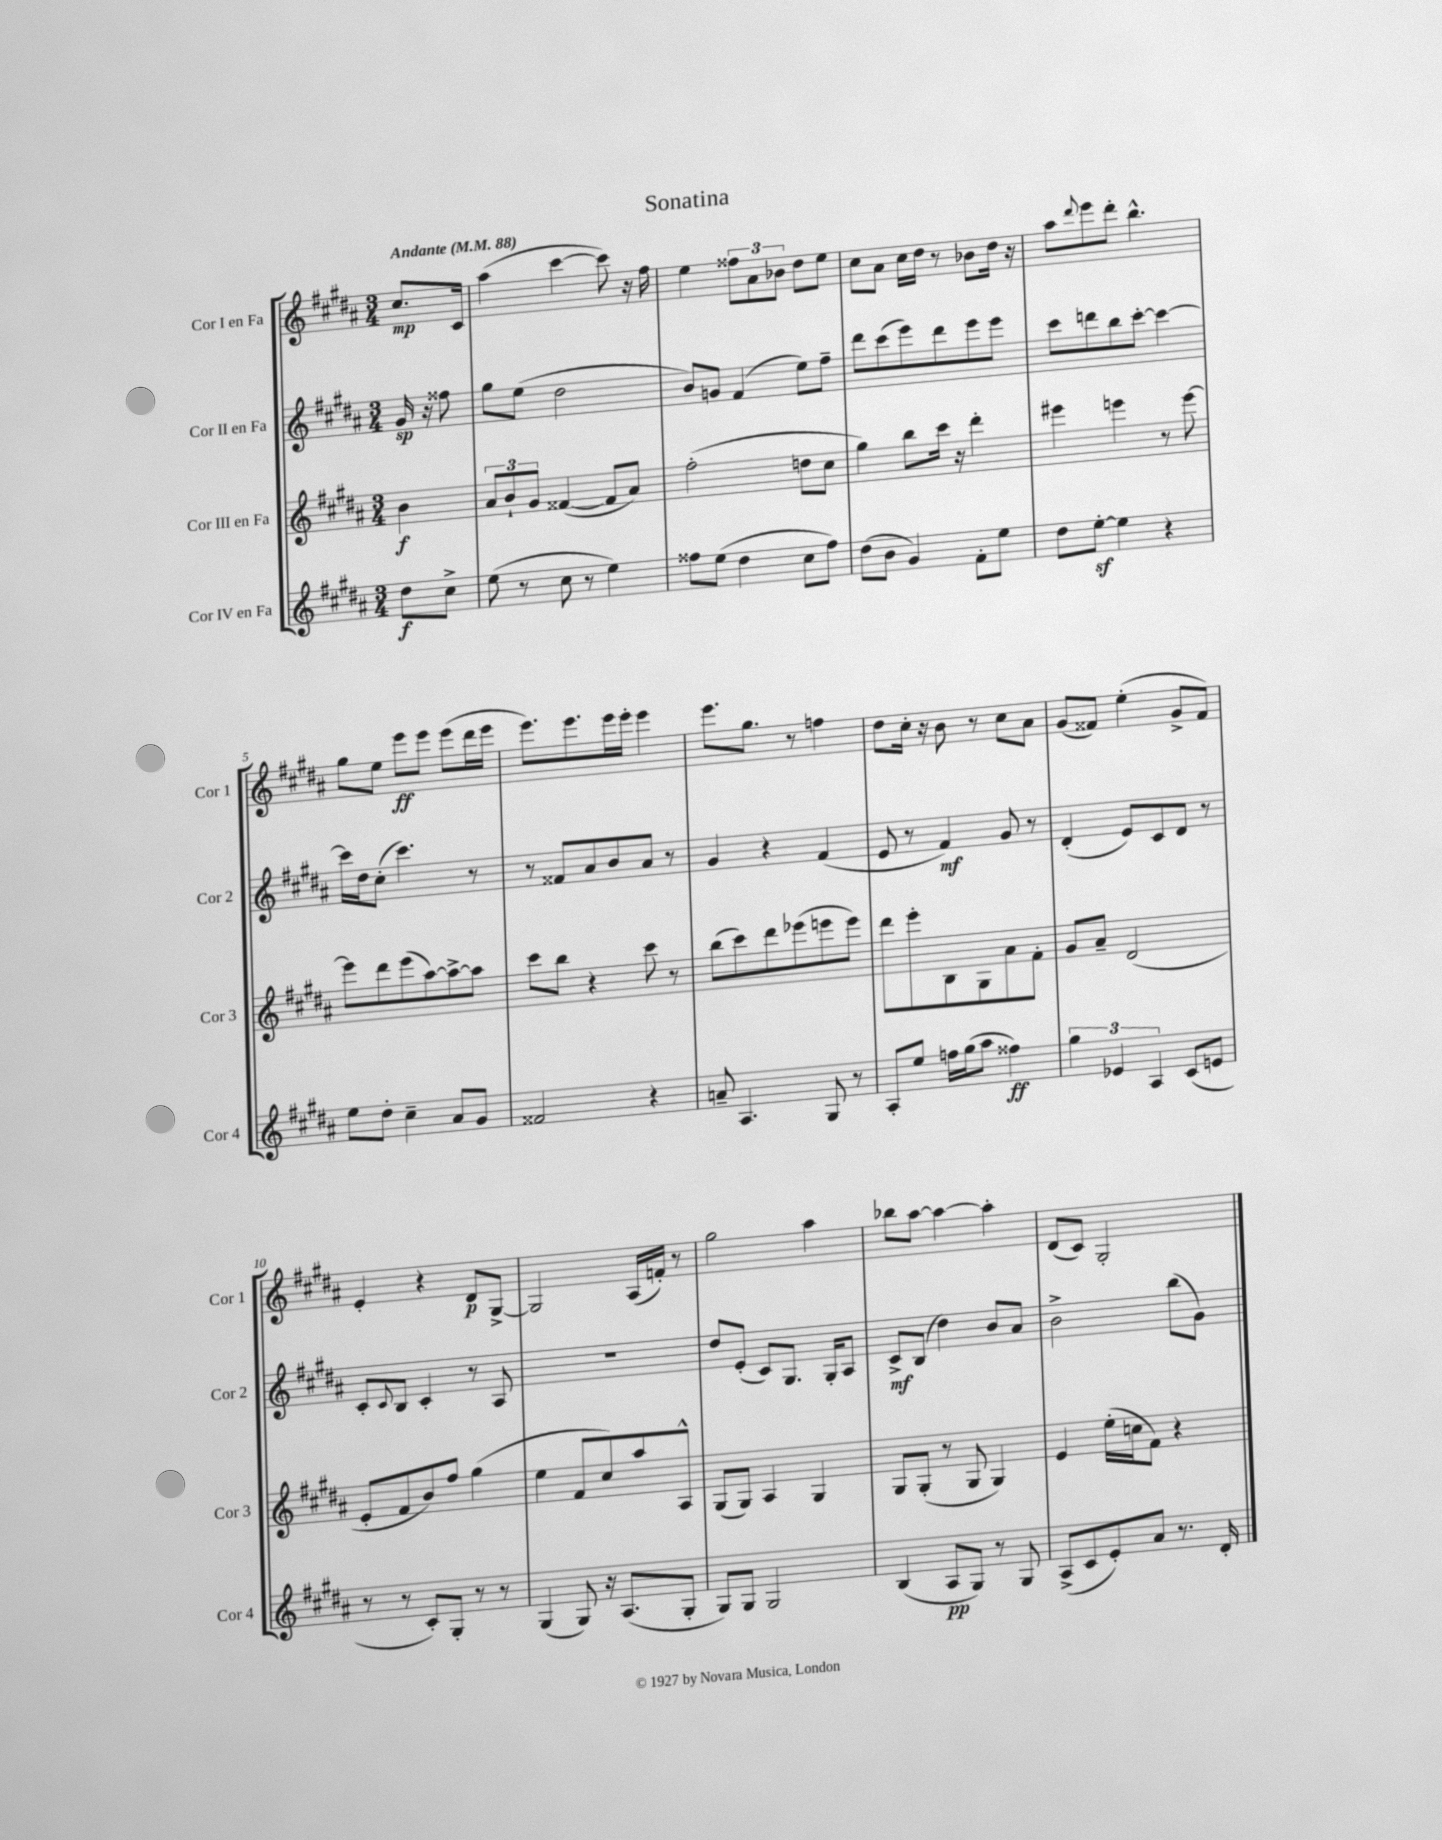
\header { title = "Sonatina" }
<<
\new StaffGroup <<
\new Staff = "s0" \with { instrumentName = "Cor I en Fa" shortInstrumentName = "Cor 1" } {
    \clef treble \key b \major \numericTimeSignature \time 3/4 \partial 4 \tempo "Andante" 4 = 88
    cis''8.\mp cis'16 |
    ais''4( cis'''4~ cis'''8) r16 fis''16 |
    e''4 \tuplet 3/2 { fisis''8 ais'8 bes'8 } dis''8 e''8 |
    cis''8 ais'8 cis''16 dis''16 r8 bes'8 dis''16 r16 |
    ais''8 \appoggiatura { dis'''8 } e'''8 dis'''8-. b''4.-^ |
    gis''8 e''8 e'''8\ff e'''8 e'''8( dis'''16 e'''16 |
    e'''8.) e'''8. e'''16 e'''16-. e'''4 |
    e'''8. gis''8. r8 f''4 |
    dis''8 cis''16-. r16 b'8 r8 cis''8 ais'8 |
    gis'8( fisis'8) e''4-.( gis'8-> fisis'8) |
    e'4-. r4 dis'8\p gis8~-> |
    gis2 ais16( f'16-.) r8 |
    gis''2 ais''4 |
    bes''8 ais''8~ ais''4~ ais''4-. |
    dis'8( cis'8) gis2-. \bar "|." |
}
\new Staff = "s1" \with { instrumentName = "Cor II en Fa" shortInstrumentName = "Cor 2" } {
    \clef treble \key b \major \numericTimeSignature \time 3/4 \partial 4
    gis'16\sp r16 fisis''8 |
    gis''8 e''8( dis''2 |
    b'8) g'8 fis'4( e''8) fis''8-- |
    dis'''8 cis'''8( e'''8) dis'''8 e'''8 e'''8 |
    cis'''8 d'''8 b''8 cis'''8~-. cis'''4~ |
    cis'''16 dis''16 cis''8-.( cis'''4.) r8 |
    r8 fisis'8 ais'8 b'8 ais'8 r8 |
    gis'4 r4 fis'4( |
    e'8 r8 fis'4\mf) gis'8 r8 |
    dis'4-.( e'8) cis'8 dis'8 r8 |
    cis'8-. \appoggiatura { cis'8 } b8 cis'4-. r8 ais8 |
    R2. |
    dis''8 e'8-.( cis'8) gis8. gis16-. ais8 |
    cis'8->\mf b8( dis''4) b'8 ais'8 |
    b'2-> b''8( gis'8) \bar "|." |
}
\new Staff = "s2" \with { instrumentName = "Cor III en Fa" shortInstrumentName = "Cor 3" } {
    \clef treble \key b \major \numericTimeSignature \time 3/4 \partial 4
    b'4\f |
    \tuplet 3/2 { ais'8 b'8-! gis'8 } fisis'4~( fisis'8 ais'8) |
    fis''2-.( d''8 cis''8 |
    gis''4) b''8 cis'''16 r16 dis'''4-. |
    eis'''4 e'''4 r8 e'''8~ |
    e'''8 dis'''8 e'''8( ais''8~) ais''8~-> ais''8 |
    cis'''8 b''8 r4 cis'''8 r8 |
    b''8( cis'''8) dis'''8 ees'''8( e'''8 e'''8) |
    dis'''8 e'''8-. b8 gis8 ais'8 fis'8-. |
    gis'8 ais'8-- dis'2( |
    e'8-. fis'8 b'8) fis''8 gis''4( |
    e''4 fis'8 cis''8) ais''8 ais8-^ |
    gis8( gis8) ais4 gis4 |
    gis8 gis8-.( r8 gis8 gis4) |
    e'4 e''16-.( c''16 fis'8) r4 \bar "|." |
}
\new Staff = "s3" \with { instrumentName = "Cor IV en Fa" shortInstrumentName = "Cor 4" } {
    \clef treble \key b \major \numericTimeSignature \time 3/4 \partial 4
    dis''8\f cis''8-> |
    e''8( r8 cis''8 r8 e''4) |
    fisis''8 e''8( dis''4 cis''8 fisis''8) |
    dis''8( b'8 gis'4) fis'8-. e''8 |
    dis''8 e''8~-.\sf e''4 r4 |
    e''8 dis''8-. cis''4-- ais'8 gis'8 |
    fisis'2 r4 |
    a'8-- ais4. gis8 r8 |
    ais8-. e''8 f''16 gis''16( ais''8 fisis''4\ff) |
    \tuplet 3/2 { gis''4 ees'4 ais4 } cis'8( e'8 |
    r8 r8 cis'8-.) gis8-. r8 r8 |
    gis4( gis8) r16 ais8.( gis8-. |
    gis8) gis8 gis2 |
    b4( ais8\pp gis8) r8 gis8 |
    ais8->( cis'8 e'8-.) ais'8 r8. dis'16-. \bar "|." |
}
>>
>>
